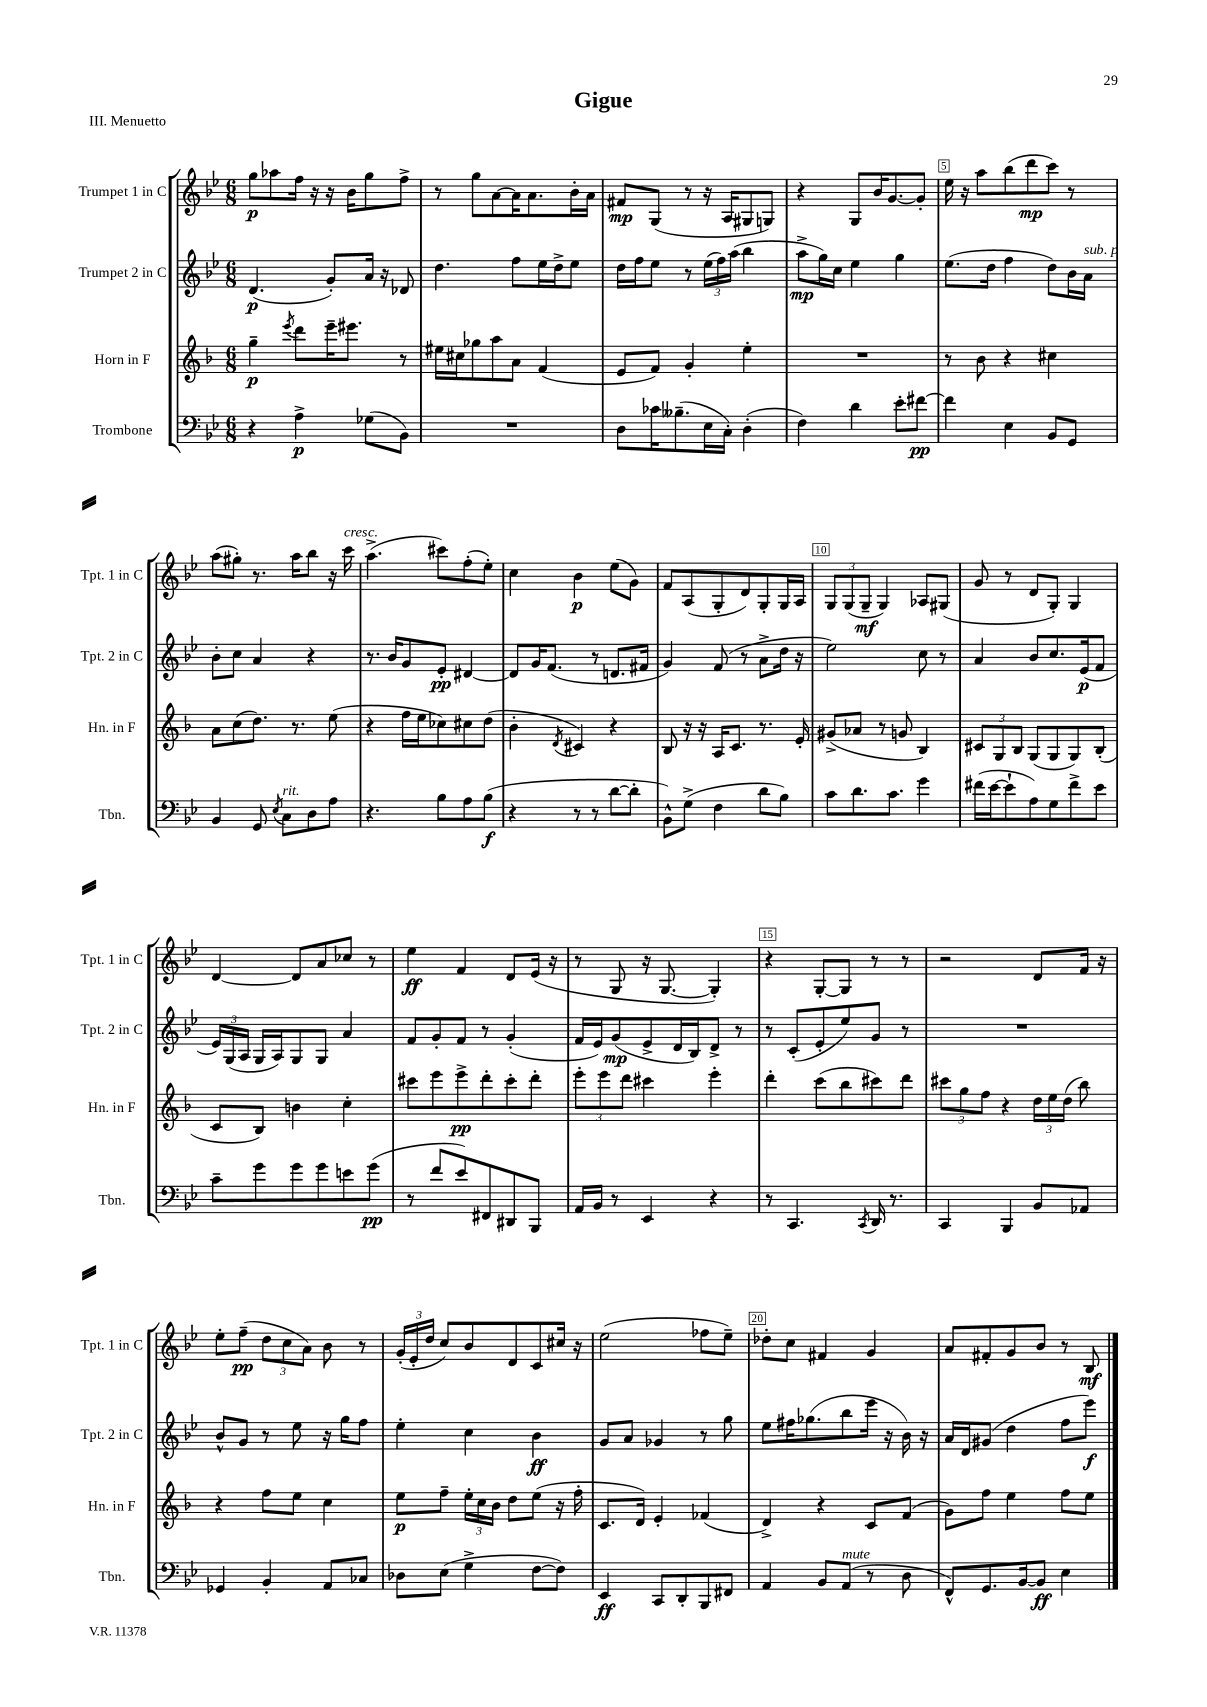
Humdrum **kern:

**kern	**kern	**kern	**kern
*staff4	*staff3	*staff2	*staff1
*clefF4	*clefG2	*clefG2	*clefG2
*k[b-e-]	*k[b-]	*k[b-e-]	*k[b-e-]
*M6/8	*M6/8	*M6/8	*M6/8
4r	4gg~\	(4.d/	8gg\L
.	.	.	8aa-\
.	8qeee/	.	.
4A^\	8ddd\L	.	16ff\Jk
.	.	.	16r
.	16eee~\K	8g'/L)	16r
.	8.eee#\J	.	16b-\LK
(8G-\L	.	16a/Jk	8gg\
.	.	16r	.
8BB-\J)	8r	8d-/	8ff^\J
=	=	=	=
2.r	16ee#\LL	4.dd\	8r
.	16cc#\J	.	.
.	8gg-\	.	8gg\L
.	8aa\	.	[8a\
.	8a\J	8ff\L	16a\]K
.	.	.	8.a\
.	(4f/	16ee-\L	.
.	.	16dd^\J	.
.	.	8ee-\J	16b-'\L
.	.	.	16a\JJ
=	=	=	=
8D\L	8e/L	16dd\LL	8f#/L
.	.	16ff\J	.
16c-\K	8f/J)	8ee-\J	(8G/J
(8.B--~\	.	.	.
.	4g'/	8r	8r
16E-\L	.	(24ee-\LL	16r
.	.	24ff\)	.
16C'\JJ)	.	.	16A/LK
.	.	(24aa\JJ	.
(4D'\	4ee'\	4bb-\	8G#/
.	.	.	8G/J)
=	=	=	=
4F\)	2.r	8aa^\L	4r
.	.	16gg\L)	.
.	.	16cc\JJ	.
4d\	.	4ee-\	8G/L
.	.	.	16b-/K
.	.	.	[8.g/
8e-'\L	.	4gg\	.
[8f#\J	.	.	8g'/]J
=	=	=	=
4f#\]	8r	(8.ee-\L	16ee-\
.	.	.	16r
.	8b-\	.	8aa\L
.	.	16dd\Jk	.
4E-\	4r	4ff\	(8bb-\
.	.	.	8ddd\
8BB-/L	4cc#\	8dd\L)	8ccc\J)
8GG/J	.	16b-\L	8r
.	.	16a\JJ	.
=	=	=	=
4BB-/	8a\L	8b-'\L	(8aa\L
.	(8cc\	8cc\J	8gg#'\J)
8GG/	8.dd\J)	4a/	8.r
8qE-/	.	.	.
8C\L	.	.	.
.	8.r	.	16aa\LK
8D\	.	4r	8bb-\J
8A\J	(8ee\	.	16r
.	.	.	16ccc\
=	=	=	=
4.r	4r	8.r	(4.aa^\
.	.	16b-/LK	.
.	16ff\LL	8g/	.
.	16ee\J	.	.
8B-\L	8cc-\)	8e-'/J	8ccc#\L)
8A\	8cc#\	[4d#/	(8ff'\
(8B-\J	(8dd\J	.	8ee-'\J)
=	=	=	=
4r	4b-'\	8d#/]L	4cc\
.	.	16g/K	.
.	.	(8.f/J	.
.	8qd/	.	.
8r	4c#/)	.	4b-\
8r	.	8r	.
[8d\L	4r	8.d/L	(8ee-\L
8d'\]J	.	.	8g\J)
.	.	16f#/Jk	.
=	=	=	=
8BB-^^\L)	8B-/	4g/)	8f/L
(8G^\J	16r	.	(8A/
.	16r	.	.
4F\	16A/LK	(8f/	8G'/
.	8.c/J	.	.
.	.	8r	8d/)
8d\L	8.r	8a^\L	8G'/
8B-\J)	.	16dd\Jk	16G/L
.	16e'/	16r	16A/JJ
=	=	=	=
8c\L	(8g#^/L	2ee-\)	12G/L
.	.	.	(12G/
8.d\	8a-/J	.	.
.	.	.	12G~/J
.	8r	.	4G/)
8.c\J	.	.	.
.	8g/	.	.
4g\	4B-/)	8cc\	8A-/L
.	.	8r	(8G#/J
=	=	=	=
(16f#\LL	12c#/L	4a/	8g/
[16e-\J	.	.	.
.	12G/	.	.
8e-`\]	.	.	8r
.	12B-/J	.	.
8A\)	(8G/L	8b-/L	8d/L
8G\	8G/	8.cc/	8G'/J)
8f#^\	8G/)	.	4G/
.	.	(16e-/k	.
8e-\J	(8B-'/J	8f/J	.
=	=	=	=
8c~\L	8c/L	24e-/LL)	[4d/
.	.	(24G/	.
.	.	24A/JJ	.
8g\	8B-/J)	16G/LL	.
.	.	16A/J)	.
8g\	4b\	8G/	8d/]L
8g\	.	8G/J	8a/
8e\	4cc'\	4a/	8cc-/J
(8g\J	.	.	8r
=	=	=	=
8r	8ccc#\L	8f/L	4ee-\
8f/L	8eee\	8g'/	.
8e-/)	8eee^\	8f/J	4f/
8FF#/	8ddd'\	8r	.
8DD#/	8ccc#'\	(4g'/	8d/L
8BBB-/J	8ddd'\J	.	(16e-/Jk
.	.	.	16r
=	=	=	=
16AA/LL	12eee'\L	16f/LL	8r
16BB-/JJ	.	16e-/J)	.
.	12eee\	.	.
8r	.	(8g/	8G/
.	12ddd\J	.	.
4EE-/	4ccc#\	8e-^/	16r
.	.	.	[8.G/
.	.	16d/L	.
.	.	16B-/J)	.
4r	4eee'\	8d^/J	4G'/])
.	.	8r	.
=	=	=	=
8r	4ddd'\	8r	4r
4.CC/	.	(8c'/L	.
.	(8ccc\L	8e-'/	[8G'/L
.	8bb-\	8ee-/)	8G/]J
8qCC/	.	.	.
16DD/	8ccc#\)	8g/J	8r
8.r	.	.	.
.	8ddd\J	8r	8r
=	=	=	=
4CC/	12ccc#\L	2.r	2r
.	12gg\	.	.
.	12ff\J	.	.
4BBB-/	4r	.	.
8BB-/L	24dd\LL	.	8d/L
.	24ee\	.	.
.	(24dd\JJ	.	.
8AA-/J	8bb-\)	.	16f/Jk
.	.	.	16r
=	=	=	=
4GG-/	4r	8b-^^/L	8ee-'\L
.	.	8g/J	(8ff~\J
4BB-'/	8ff\L	8r	12dd\L
.	.	.	12cc\
.	8ee\J	8ee-\	.
.	.	.	12a\J)
8AA/L	4cc\	16r	8b-\
.	.	16gg\LK	.
8C-/J	.	8ff\J	8r
=	=	=	=
8D-\L	8ee\L	4ee-'\	(24g'/LL
.	.	.	24e-'/
.	.	.	24dd/JJ
(8E-\J	8ff~\J	.	8cc/L)
4G^\	24ee'\LL	4cc\	8b-/
.	24cc\	.	.
.	24b-\JJ	.	.
.	8dd\L	.	8d/
[8F\L	(8ee\J	4b-\	8c/
8F\]J)	16r	.	16cc#/Jk
.	16ff'\	.	16r
=	=	=	=
4EE-/	8.c/L	8g/L	(2ee-\
.	.	8a/J	.
.	16d/Jk)	.	.
8CC/L	4e'/	4g-/	.
8DD'/	.	.	.
8BBB-/	(4f-/	8r	8ff-\L
8FF#/J	.	8gg\	8ee-~\J)
=	=	=	=
4AA/	4d^/)	8ee-\L	8dd-'\L
.	.	16ff#\K	8cc\J
.	.	(8.gg-\	.
8BB-/L	4r	.	4f#/
(8AA/J	.	8bb-\	.
8r	8c/L	16eee-\Jk	4g/
.	.	16r	.
8D\	(8f/J	16b-\)	.
.	.	16r	.
=	=	=	=
8FF^^/L)	8g\L)	16a/LL	8a/L
.	.	16d/J	.
8.GG/	8ff\J	(8g#/J	8f#'/
.	4ee\	4dd\	8g/
[16BB-/k	.	.	.
8BB-/]J	.	.	8b-/J
4E-\	8ff\L	8ff\L	8r
.	8ee\J	8eee-\J)	8B-/
==	==	==	==
*-	*-	*-	*-
